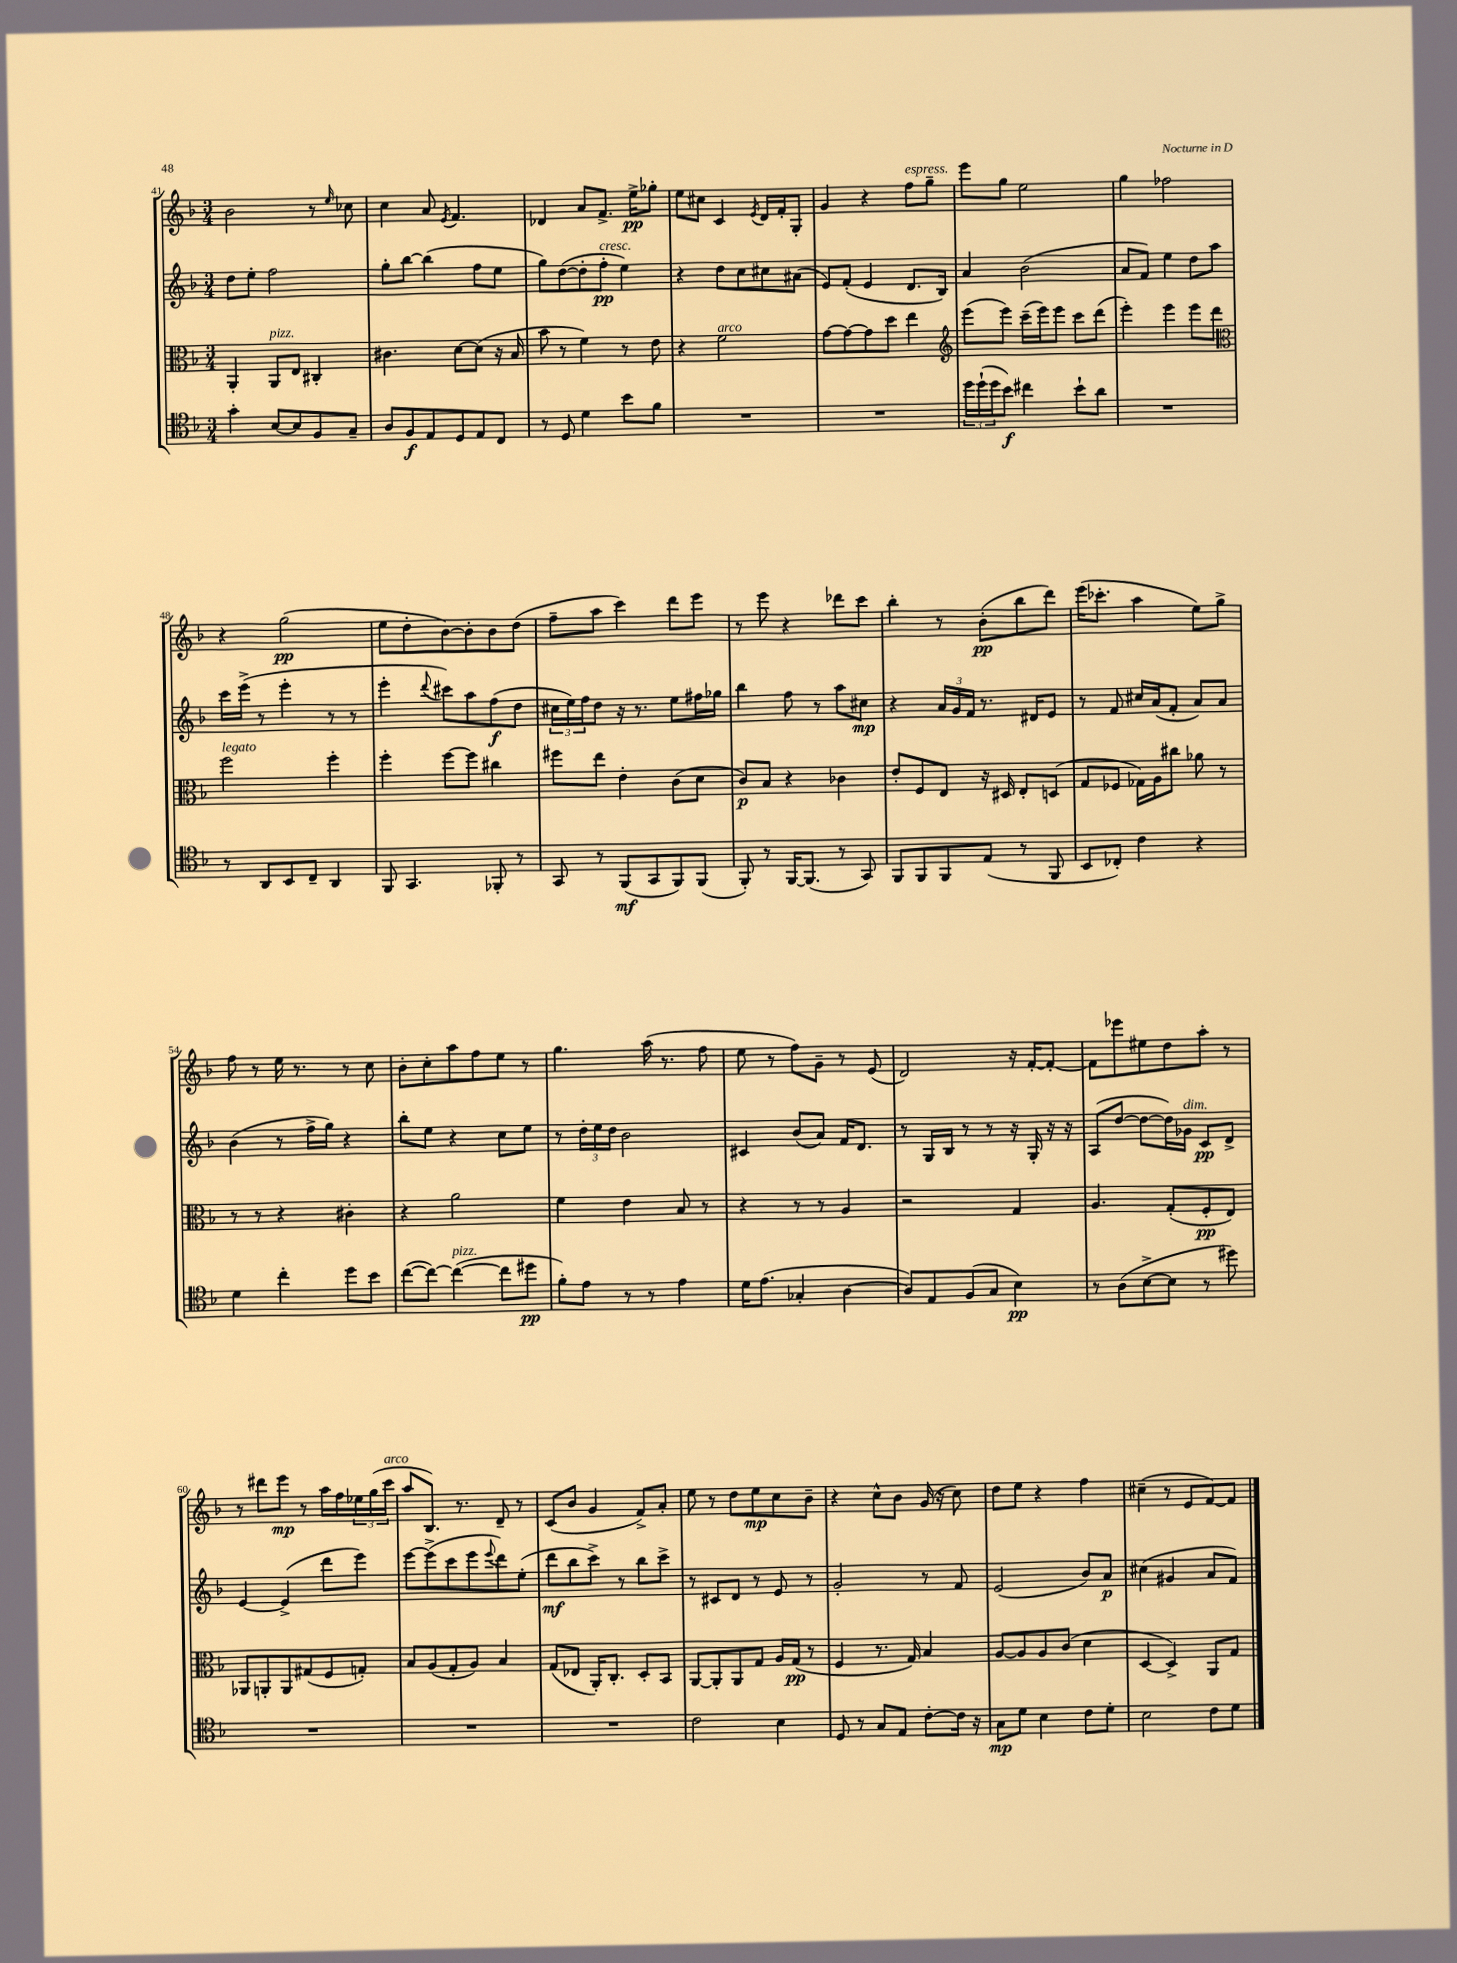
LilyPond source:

<<
\new StaffGroup <<
\new Staff = "s0" {
    \clef treble \key f \major \numericTimeSignature \time 3/4
    bes'2 r8 \grace { e''16 } ces''8 |
    c''4 a'8 \acciaccatura { e'8 } f'4. |
    des'4 a'8 f'8.-> e''16->\pp ges''8-. |
    e''8 cis''8 c'4 \acciaccatura { e'8 } d'16 f'16-. g8-. |
    g'4 r4 f''8^\markup { \italic "espress." } g''8-- |
    e'''8 g''8 e''2 |
    g''4 fes''2 |
    r4 g''2\pp( |
    e''8 d''8-. bes'8~) bes'8-. bes'8 d''8( |
    f''8-- a''8 c'''4) d'''8 e'''8 |
    r8 e'''8 r4 des'''8 c'''8 |
    bes''4-. r8 bes'8-.\pp( bes''8 d'''8) |
    e'''16( ces'''8.-. a''4 e''8) g''8-> |
    f''8 r8 e''16 r8. r8 c''8 |
    bes'8-. c''8-. a''8 f''8 e''8 r8 |
    g''4. a''16( r8. f''8 |
    e''8 r8 f''8) g'8-- r8 e'8( |
    d'2) r16 f'16~-. f'8~-. |
    f'8 ees'''8 eis''8 d''8 a''8-. r8 |
    r8 dis'''8 e'''8\mp r8 a''16 f''16 \tuplet 3/2 { ees''16 g''16( c'''16^\markup { \italic "arco" } } |
    a''8 bes8.) r8. d'8-- r8 |
    c'8( bes'8 g'4 f'8->) a'8-. |
    e''8 r8 d''8 e''8\mp c''8 bes'8-- |
    r4 c''8-^ bes'8 g'16( r16 c''8) |
    d''8 e''8 r4 f''4 |
    cis''4--( r8 e'8 f'8~) f'8 \bar "|." |
}
\new Staff = "s1" {
    \clef treble \key f \major \numericTimeSignature \time 3/4
    d''8 e''8-. f''2 |
    g''8-. bes''8~ bes''4( f''8 e''8 |
    g''8) d''8~( d''8-. f''8-.\pp^\markup { \italic "cresc." } e''4) |
    r4 d''8 c''8 cis''8 ais'8( |
    e'8) f'8-.( e'4 d'8. bes16) |
    a'4 bes'2( |
    a'8 f'8) e''4 d''8 a''8 |
    c'''16 e'''16->( r8 e'''4-. r8 r8 |
    e'''4-. \appoggiatura { d'''8 } cis'''8) a''8 f''8\f( d''8 |
    \tuplet 3/2 { cis''16 e''16) f''16 } d''8 r16 r8. e''8 fis''16 ges''16 |
    bes''4 f''8 r8 a''8 cis''8\mp |
    r4 \tuplet 3/2 { a'16 g'16 f'16 } r8. dis'16 e'8 |
    r8 f'8 cis''16 a'16( f'8-. a'8) a'8 |
    bes'4( r8 f''16-> g''16) r4 |
    bes''8-. e''8 r4 c''8 e''8 |
    r8 \tuplet 3/2 { d''16-. e''16 d''16 } bes'2 |
    cis'4 bes'8( a'8) f'16 d'8. |
    r8 g16 bes16 r8 r8 r16 g16-. r16 r16 |
    a8( d''8~ d''8~ d''16) ges'16^\markup { \italic "dim." } c'8\pp d'8-> |
    e'4~ e'4->( d'''8 e'''8) |
    e'''8~ e'''8->( c'''8 e'''8 \appoggiatura { e'''8 } d'''8) e''8-.( |
    d'''8\mf bes''8 c'''8->) r8 bes''8 c'''8-> |
    r8 cis'8 d'8 r8 e'8 r8 |
    g'2-. r8 f'8 |
    e'2( bes'8) a'8\p |
    cis''4( gis'4 a'8 f'8) \bar "|." |
}
\new Staff = "s2" {
    \clef alto \key f \major \numericTimeSignature \time 3/4
    a,4-. a,8^\markup { \italic "pizz." } e8 cis4-. |
    cis'4. d'8~ d'8( r16 bes16 |
    bes'8 r8 f'4) r8 e'8 |
    r4 f'2^\markup { \italic "arco" } |
    g'8~ g'8~ g'8 d''8 e''4 |
    \clef treble e'''8( e'''8) c'''16--( e'''16) e'''8 c'''8 d'''8( |
    e'''4-.) e'''4 e'''8 d'''8 |
    \clef alto f''2^\markup { \italic "legato" } f''4-. |
    f''4-. f''8~ f''8 cis''4 |
    fis''8 e''8 e'4-. c'8( d'8 |
    c'8\p) bes8 r4 ces'4 |
    e'8-. f8 e8 r16 dis16 e8-. d8( |
    g8 fes8 ges16) a16 cis''8 aes'8 r8 |
    r8 r8 r4 cis'4-. |
    r4 a'2 |
    f'4 e'4 bes8 r8 |
    r4 r8 r8 a4 |
    r2 g4 |
    a4. g8-.( f8-.\pp e8) |
    aes,8 a,8-. a,8 gis8( f8 g8-.) |
    bes8 a8( g8-. a8) bes4 |
    g8( ees8 a,16-.) c8.-. d8-. bes,8 |
    a,8~ a,8-. a,8 g8 a16 g16\pp( r8 |
    f4 r8. g16) bes4 |
    a8~ a8 a8 c'8( d'4 |
    d4~ d4->) a,8 g8 \bar "|." |
}
\new Staff = "s3" {
    \clef tenor \key f \major \numericTimeSignature \time 3/4
    g'4-. bes8~ bes8 f8 g8-- |
    a8 f8\f e8 d8 e8 c8 |
    r8 d8 d'4 bes'8 f'8 |
    R2. |
    R2. |
    \tuplet 3/2 { d''16 d''16-!( d''16 } bes'8\f) cis''4 bes'8-! a'8 |
    R2. |
    r8 a,8 bes,8 c8-- a,4 |
    f,8 g,4. fes,8-. r8 |
    g,8 r8 f,8\mf( g,8 f,8) f,8( |
    f,8-.) r8 f,16~ f,8.( r8 g,8) |
    f,8 f,8 f,8 e8( r8 f,8 |
    bes,8 ces8-.) c'4 r4 |
    d'4 c''4-. d''8 bes'8 |
    c''8~( c''8~) c''4~^\markup { \italic "pizz." }( c''8 dis''8\pp |
    f'8-.) e'8 r8 r8 e'4 |
    d'16 e'8.( ges4-. a4~ |
    a8) e8 f8( g8 bes4\pp) |
    r8 a8( bes8~-> bes8 r8 dis''8) |
    R2. |
    R2. |
    R2. |
    c'2 bes4 |
    d8 r8 g8 e8 c'8~-. c'16 r16 |
    g8\mp d'8 bes4 c'8 d'8-. |
    bes2 c'8 d'8 \bar "|." |
}
>>
>>
\layout { \context { \Score currentBarNumber = #41 } }
